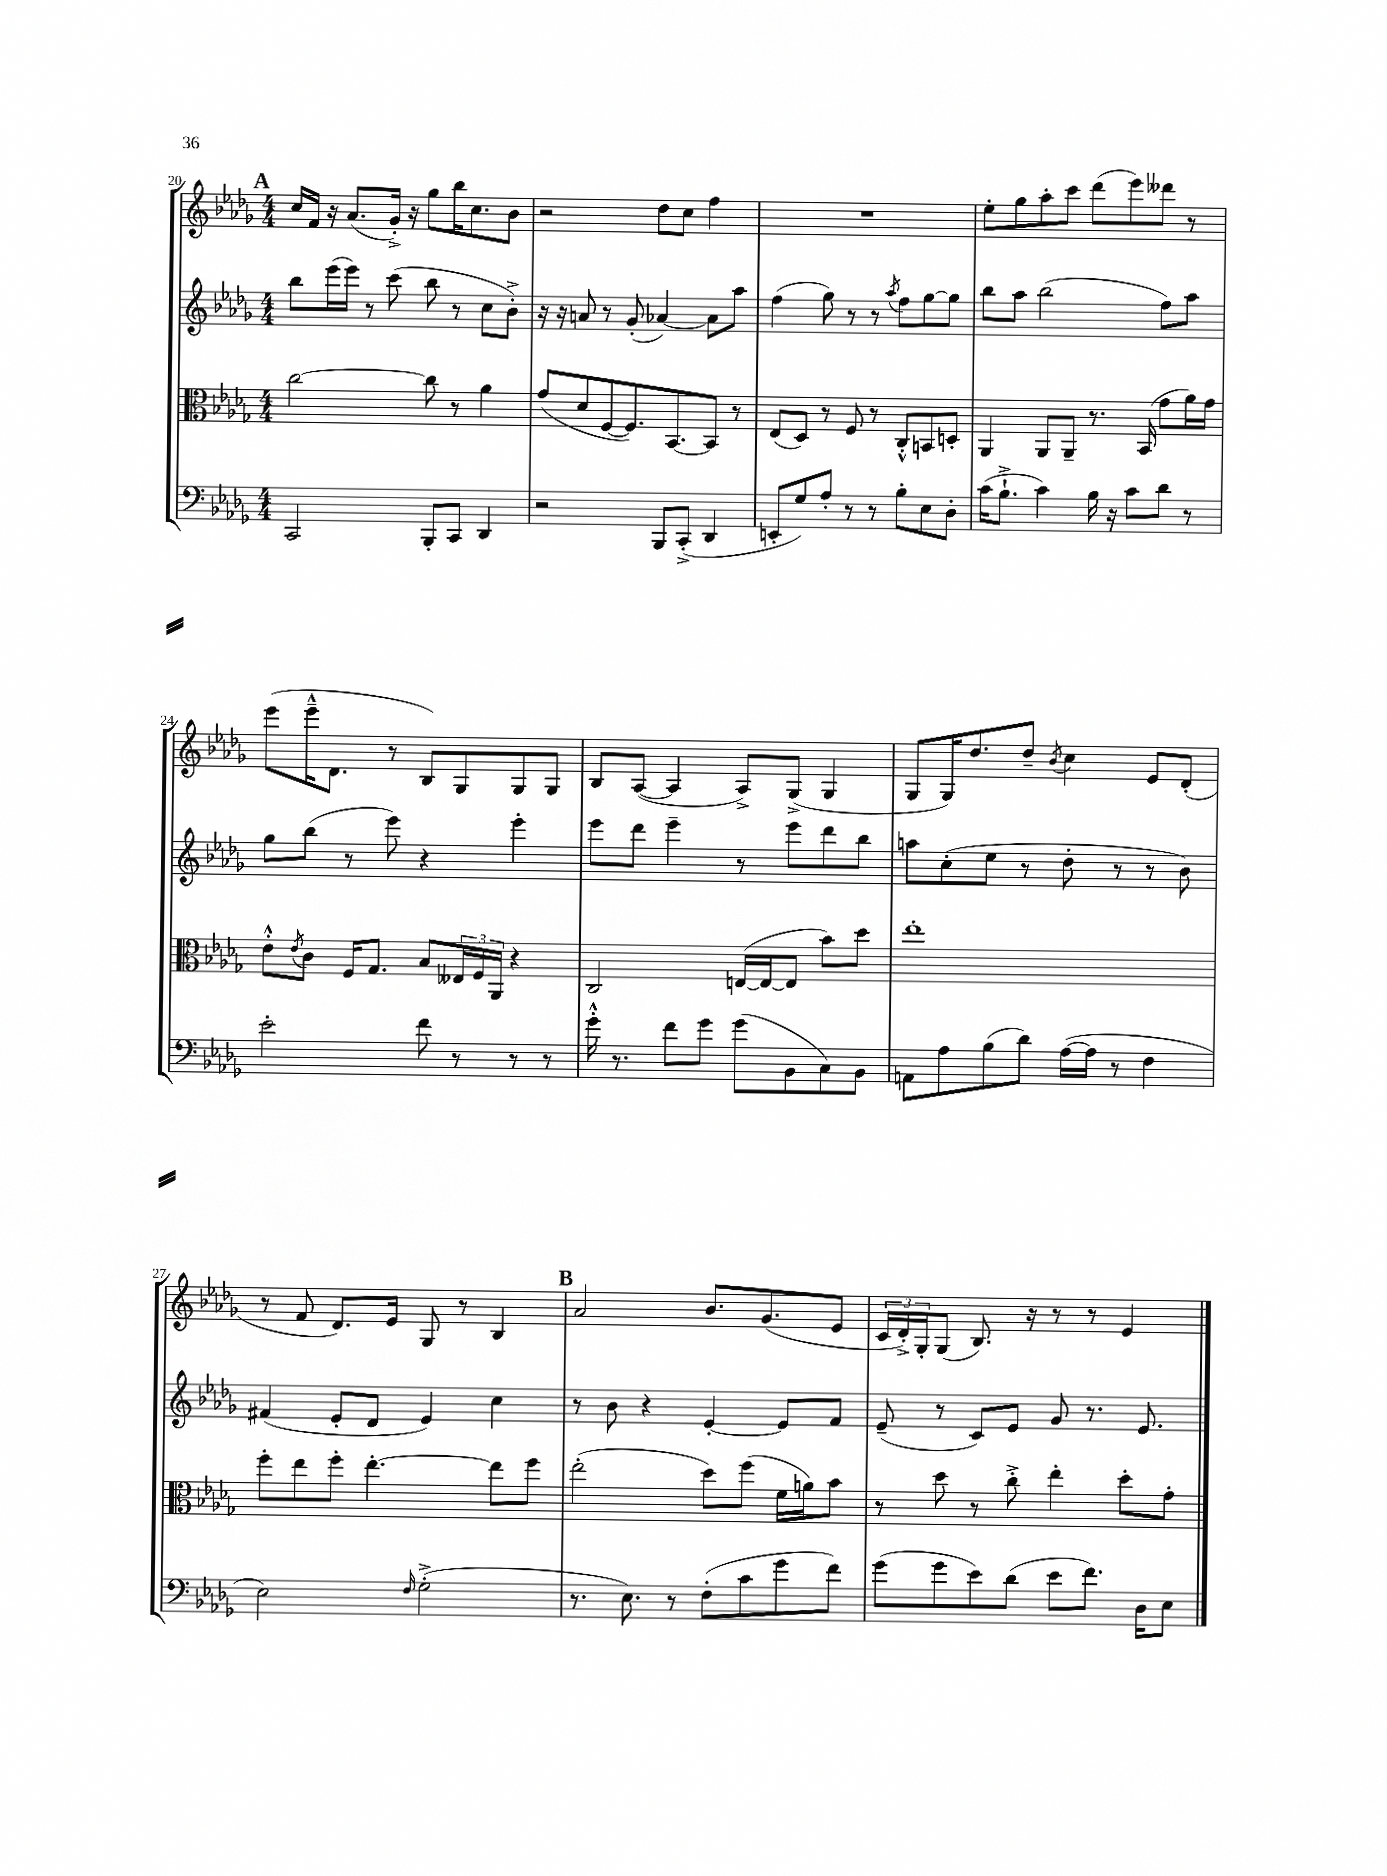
<<
\new StaffGroup <<
\new Staff = "s0" {
    \clef treble \key des \major \numericTimeSignature \time 4/4
    \mark \markup { \bold "A" } c''16 f'16 r16 aes'8.( ges'16-.->) r16 ges''8 bes''16 c''8. bes'8 |
    r2 des''8 c''8 f''4 |
    R1 |
    ees''8-. ges''8 aes''8-. c'''8 des'''8( ees'''8) deses'''8 r8 |
    ees'''8( ees'''16---^ des'8. r8 bes8) ges8 ges8 ges8 |
    bes8 aes8~( aes4 aes8->) ges8->( ges4 |
    ges8 ges16) des''8. des''8-- \acciaccatura { bes'8 } c''4 ees'8 des'8-.( |
    r8 f'8 des'8.) ees'16 ges8 r8 bes4 |
    \mark \markup { \bold "B" } aes'2 bes'8. ges'8.( ees'8 |
    \tuplet 3/2 { c'16 des'16-.->) ges16-. } ges8( bes8.) r16 r8 r8 ees'4 \bar "|." |
}
\new Staff = "s1" {
    \clef treble \key des \major \numericTimeSignature \time 4/4
    \mark \markup { \bold "A" } bes''8 ees'''16( ees'''16) r8 c'''8( bes''8 r8 c''8 bes'8-.->) |
    r16 r16 a'8 r8 ges'8-.( aes'4~) aes'8 aes''8 |
    f''4( ges''8) r8 r8 \acciaccatura { aes''8 } f''8 ges''8~ ges''8 |
    bes''8 aes''8 bes''2( f''8) aes''8 |
    ges''8 bes''8( r8 ees'''8) r4 ees'''4-. |
    ees'''8 des'''8 ees'''4-- r8 ees'''8 des'''8 bes''8 |
    a''8 c''8-.( ees''8 r8 des''8-. r8 r8 bes'8) |
    fis'4( ees'8-. des'8 ees'4) c''4 |
    \mark \markup { \bold "B" } r8 bes'8 r4 ees'4~-. ees'8 f'8 |
    ees'8--( r8 c'8) ees'8 ges'8 r8. ees'8. \bar "|." |
}
\new Staff = "s2" {
    \clef alto \key des \major \numericTimeSignature \time 4/4
    \mark \markup { \bold "A" } c''2~ c''8 r8 aes'4 |
    ges'8( des'8 f8~ f8.) bes,8.~ bes,8 r8 |
    ees8( des8) r8 f8 r8 c8-.-^ b,8 d8-. |
    aes,4 aes,8 aes,8-- r8. bes,16( ges'8 aes'16) ges'16 |
    ees'8-.-^ \acciaccatura { ees'8 } c'8 f16 ges8. bes8 \tuplet 3/2 { eeses16 f16 aes,16 } r4 |
    c2 e16~( e16~ e8 bes'8) des''8 |
    ees''1-. |
    f''8-. ees''8 f''8-. ees''4.~-. ees''8 f''8 |
    \mark \markup { \bold "B" } ees''2-.( des''8) f''8( f'16 a'16) bes'8 |
    r8 des''8 r8 c''8-.-> ees''4-. des''8-. ges'8-. \bar "|." |
}
\new Staff = "s3" {
    \clef bass \key des \major \numericTimeSignature \time 4/4
    \mark \markup { \bold "A" } c,2 bes,,8-. c,8 des,4 |
    r2 bes,,8 c,8-.->( des,4 |
    e,8-. ges8) aes8-. r8 r8 bes8-. ees8 des8-. |
    c'16( bes8.-!-> c'4) bes16 r16 c'8 des'8 r8 |
    ees'2-. f'8 r8 r8 r8 |
    ges'16-.-^ r8. f'8 ges'8 ges'8( bes,8 c8) bes,8 |
    a,8 aes8 bes8( des'8) aes16~( aes16 r8 f4 |
    ees2) \grace { f16 } ges2-.->( |
    \mark \markup { \bold "B" } r8. ees8.) r8 f8-.( c'8 ges'8 f'8) |
    ges'8( ges'8 ees'8) des'8( ees'8 f'8.) des16 ees8 \bar "|." |
}
>>
>>
\layout { \context { \Score currentBarNumber = #20 } }
